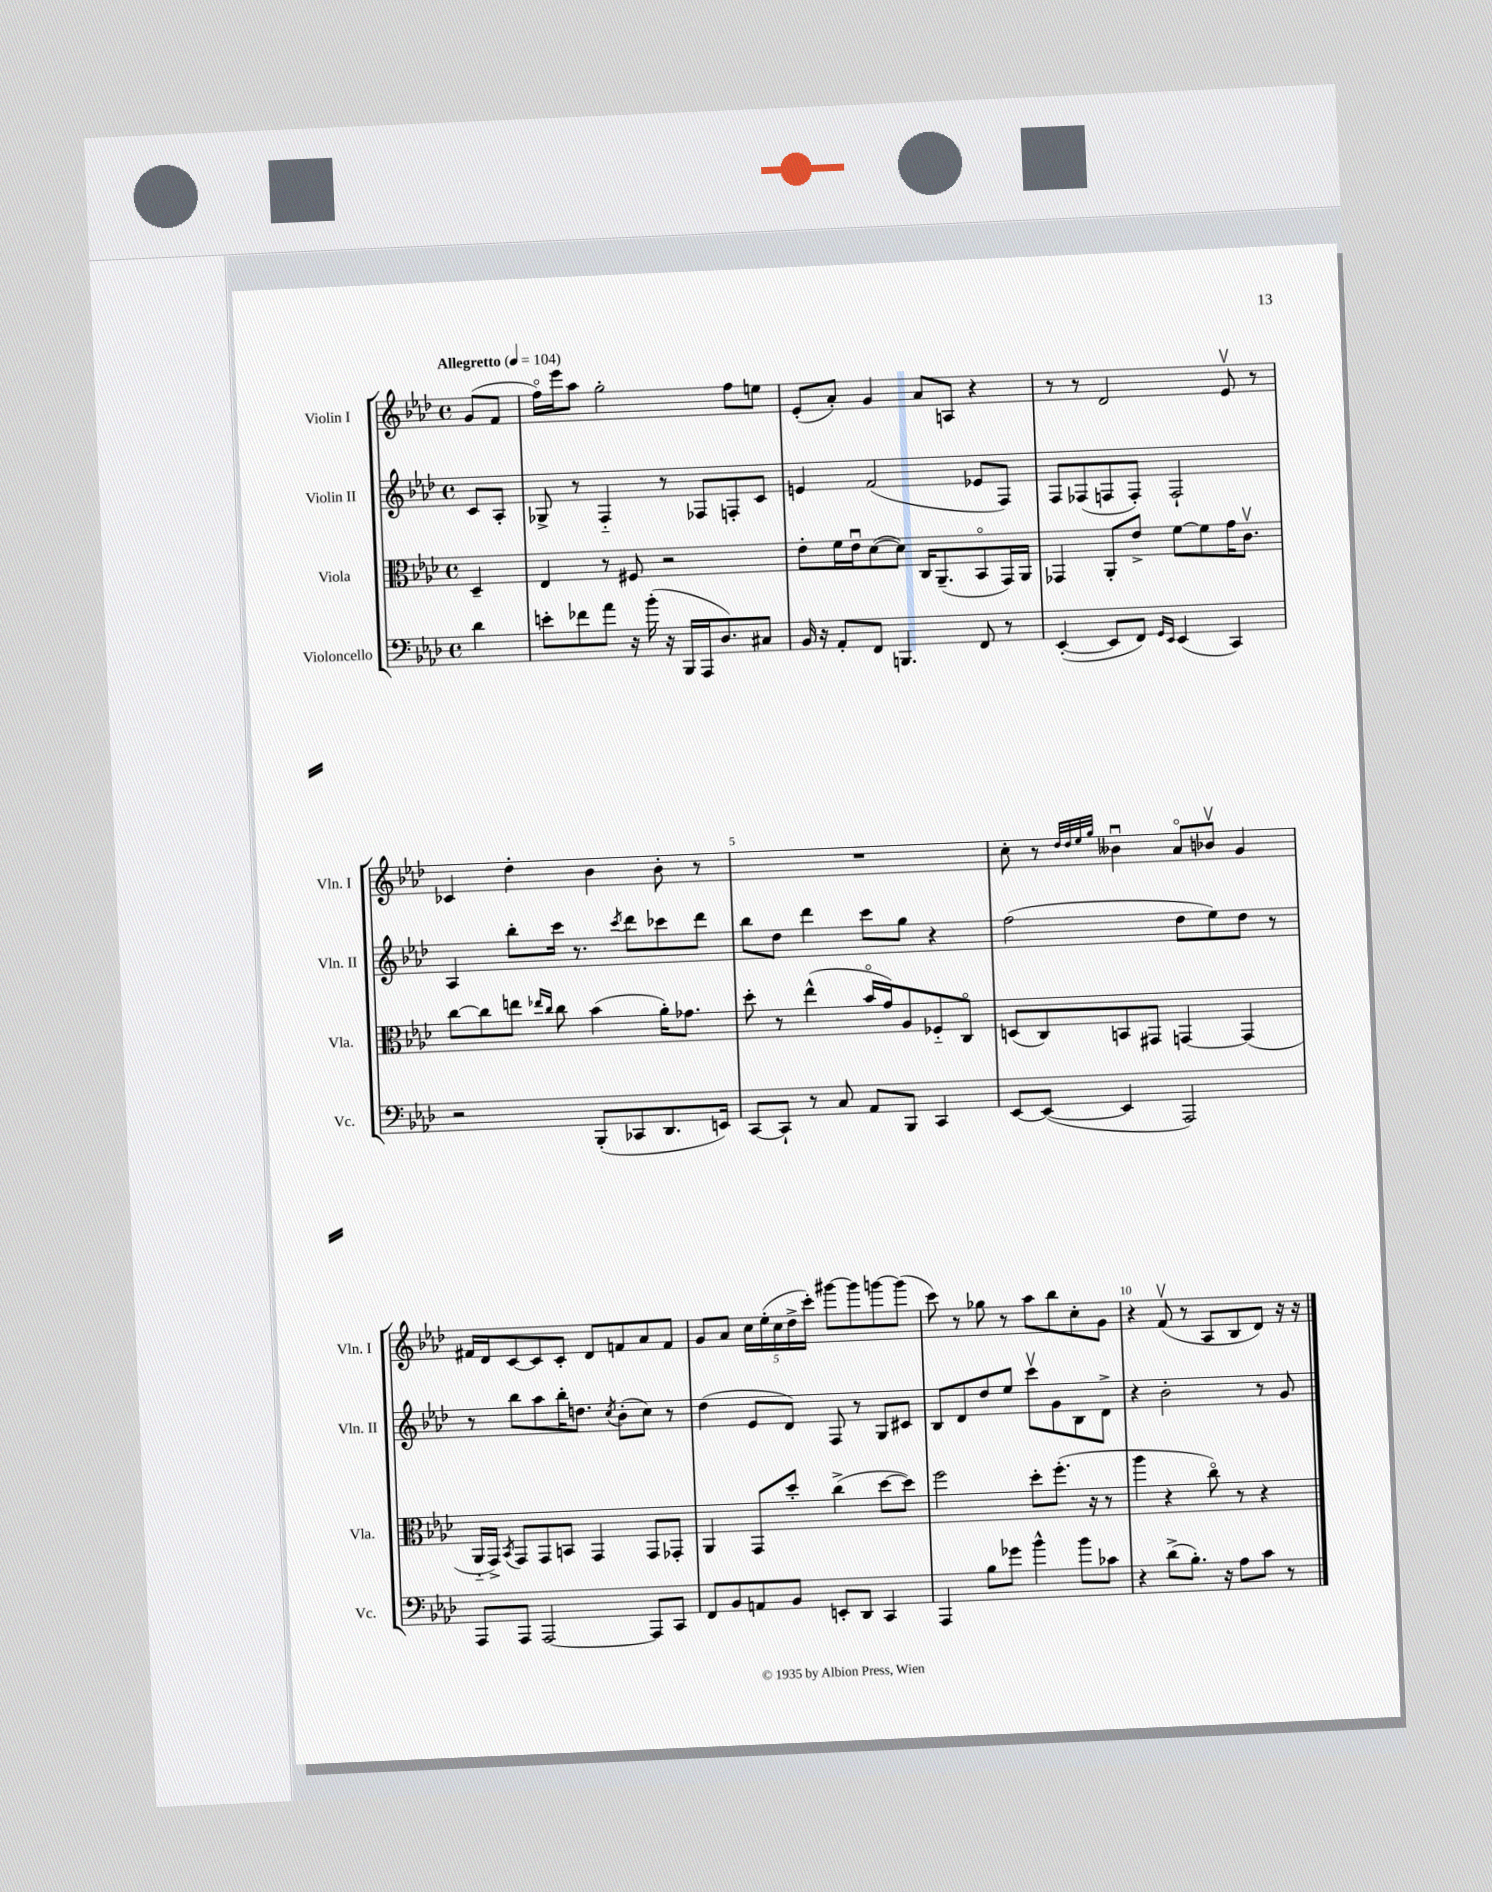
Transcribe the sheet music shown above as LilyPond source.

<<
\new StaffGroup <<
\new Staff = "s0" \with { instrumentName = "Violin I" shortInstrumentName = "Vln. I" } {
    \clef treble \key aes \major \defaultTimeSignature \time 4/4 \partial 4 \tempo "Allegretto" 4 = 104
    \autoBeamOff g'8[( f'8] |
    f''16[\flageolet) ees'''16 aes''8] g''2-. f''8[ e''8] |
    ees'8[-.( aes'8]-.) g'4 aes'8[ a8] r4 |
    r8 r8 des'2 ees'8\upbow r8 |
    ces'4 des''4-. bes'4 bes'8-. r8 |
    R1 |
    c''8-. r8 \grace { des''32[ des''32 ees''32 g''32] } beses'4\downbow aes'8[\flageolet bes'8]\upbow g'4 |
    fis'16[ des'16 c'8~ c'8 c'8]-. des'8[ f'8 aes'8 f'8] |
    g'8[ aes'8] \tuplet 5/4 { c''16[ ees''16-.( c''16 des''16-> c'''16]-.) } gis'''8[~ gis'''8 g'''8~ g'''8]( |
    c'''8) r8 ges''8 r8 aes''8[ bes''8 c''8-. g'8] |
    r4 f'8\upbow( r8 aes8[ bes8 des'8]) r16 r16 \bar "|." |
}
\new Staff = "s1" \with { instrumentName = "Violin II" shortInstrumentName = "Vln. II" } {
    \clef treble \key aes \major \defaultTimeSignature \time 4/4 \partial 4
    \autoBeamOff c'8[ aes8]-. |
    ges8-> r8 f4-_ r8 fes8[ f8-. c'8] |
    e'4 f'2( ees'8[ f8]) |
    f8[ fes8( f8 f8]-.) f2-! |
    aes4 bes''8[-. c'''16] r8. \acciaccatura { c'''8 } des'''8[ ces'''8 des'''8] |
    bes''8[ des''8] des'''4 c'''8[ g''8] r4 |
    f''2( des''8[ ees''8) des''8] r8 |
    r8 bes''8[ aes''8 bes''16-. d''8.] \acciaccatura { c''8 } bes'8[-.( c''8]) r8 |
    des''4( ees'8[ des'8]) f8 r8 g8[ cis'8] |
    bes8[ des'8 des''8 ees''8] c'''8[\upbow g'8 bes8 des'8]-> |
    r4 bes'2-. r8 g'8 \bar "|." |
}
\new Staff = "s2" \with { instrumentName = "Viola" shortInstrumentName = "Vla." } {
    \clef alto \key aes \major \defaultTimeSignature \time 4/4 \partial 4
    \autoBeamOff des4-- |
    ees4 r8 fis8 r2 |
    ees'8[-. f'16 ees'16\downbow des'8~( des'8]) c16[ aes,8.--( bes,8\flageolet g,16) aes,16] |
    ges,4 aes,8[-. ees'8]-> f'8[~ f'8 g'16 c'8.]\upbow |
    c''8[~ c''8 e''8] \grace { ees''16[ c''16] } c''8 bes'4( aes'16[-.) ges'8.] |
    des''8-. r8 ees''4-^( bes'16[\flageolet g'16) aes8 fes8-_ c8]\flageolet |
    d8[( c8) b,8 gis,8] g,4~ g,4( |
    aes,16[-_ g,16]->) \acciaccatura { bes,8 } g,8[ g,8 b,8] g,4 g,8[ ges,8]-. |
    aes,4 g,8[ des''8]-. c''4->( des''8[~ des''8]) |
    f''2 des''8[-. f''8.]-.( r16 r8 |
    aes''4 r4 c''8\flageolet) r8 r4 \bar "|." |
}
\new Staff = "s3" \with { instrumentName = "Violoncello" shortInstrumentName = "Vc." } {
    \clef bass \key aes \major \defaultTimeSignature \time 4/4 \partial 4
    \autoBeamOff des'4 |
    e'8[-. fes'8 aes'8] r16 bes'16-.( r16 bes,,16[ aes,,16 des8.) cis8] |
    bes,16 r16 aes,8[-. f,8] b,,4. f,8 r8 |
    ees,4~-.( ees,8[ f,8]) \grace { g,16[ ees,16] } ees,4( c,4) |
    r2 bes,,8[-.( ces,8 des,8. e,16]) |
    c,8[~ c,8]-! r8 c8 aes,8[ bes,,8] c,4 |
    ees,8[~ ees,8]~( ees,4 aes,,2) |
    aes,,8[ aes,,8] aes,,2~ aes,,8[ c,8] |
    f,8[ bes,8 a,8 bes,8] e,8[-. des,8] c,4 |
    aes,,4 bes8[ ges'8] bes'4-^ bes'8[ ces'8] |
    r4 des'8[->( bes8.]-.) r16 aes8[ c'8] r8 \bar "|." |
}
>>
>>
\layout { \context { \Score \override BarNumber.break-visibility = ##(#f #t #t) barNumberVisibility = #(every-nth-bar-number-visible 5) } }
